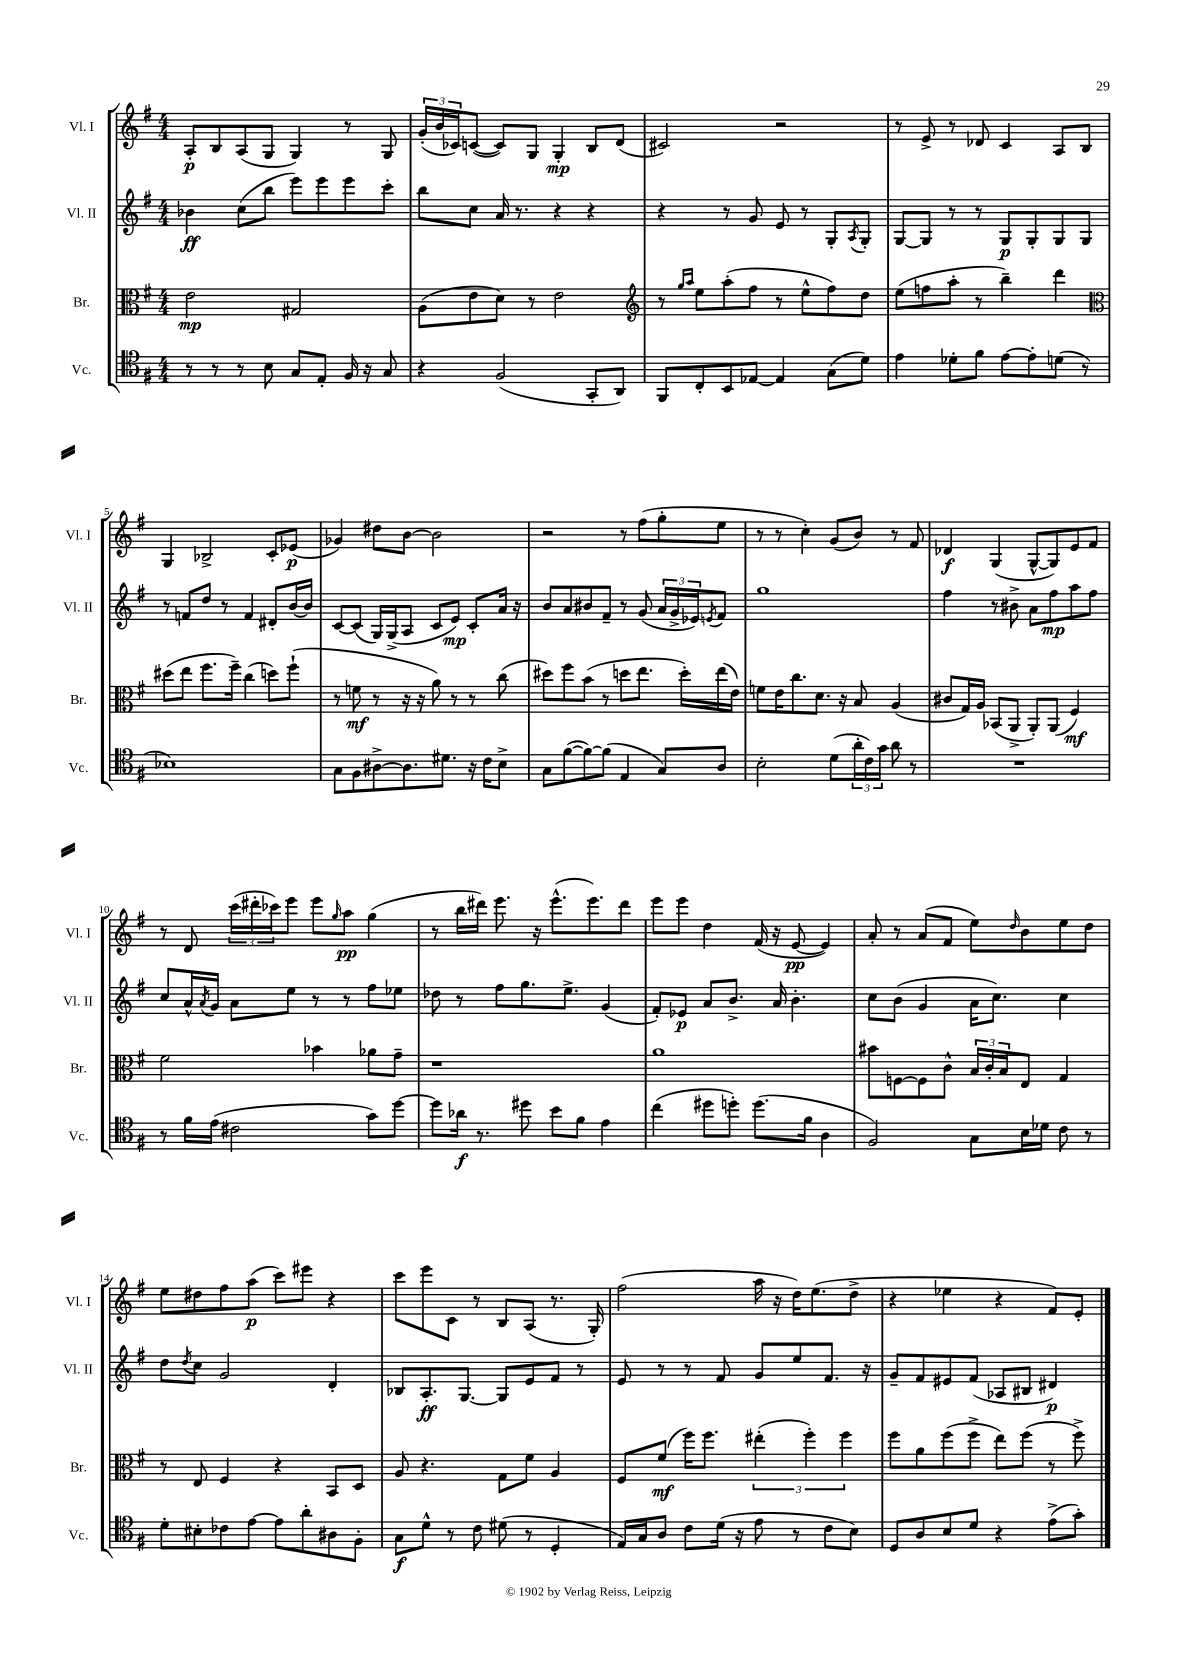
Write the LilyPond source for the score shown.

<<
\new StaffGroup <<
\new Staff = "s0" \with { instrumentName = "Vl. I" shortInstrumentName = "Vl. I" } {
    \clef treble \key g \major \numericTimeSignature \time 4/4
    a8-.\p b8 a8( g8 g4) r8 g8 |
    \tuplet 3/2 { g'16-.( b'16 ces'16) } c'8~( c'8) g8 g4-.\mp b8 d'8( |
    cis'2) r2 |
    r8 e'8-> r8 des'8 c'4 a8 b8 |
    g4 bes2-> c'8-. ees'8\p( |
    ges'4) dis''8 b'8~ b'2 |
    r2 r8 fis''8( g''8-. e''8 |
    r8 r8 c''4-.) g'8( b'8) r8 fis'8 |
    des'4\f g4( g8~-^ g8) e'8 fis'8 |
    r8 d'8 \tuplet 3/2 { c'''16( dis'''16-. ces'''16) } e'''8 e'''8 \grace { g''16 } a''8\pp g''4( |
    r8 b''16 dis'''16) e'''8. r16 e'''8.-^( e'''8.) dis'''8 |
    e'''8 e'''8 d''4 fis'16( r16 e'8~\pp e'4) |
    a'8-. r8 a'8( fis'8 e''8) \grace { d''16 } b'8 e''8 d''8 |
    e''8 dis''8 fis''8 a''8\p( c'''8) eis'''8 r4 |
    c'''8 e'''8 c'8 r8 b8 a8( r8. g16-.) |
    fis''2( a''16 r16 d''16) e''8.( d''8-> |
    r4 ees''4 r4 fis'8) e'8-. \bar "|." |
}
\new Staff = "s1" \with { instrumentName = "Vl. II" shortInstrumentName = "Vl. II" } {
    \clef treble \key g \major \numericTimeSignature \time 4/4
    bes'4\ff c''8( b''8 e'''8) e'''8 e'''8 c'''8-. |
    b''8 c''8 a'16 r8. r4 r4 |
    r4 r8 g'8 e'8 r8 g8-. \acciaccatura { a8 } g8-. |
    g8~ g8 r8 r8 g8\p g8-. g8 g8 |
    r8 f'8 d''8 r8 f'4 dis'8-. b'16~ b'16 |
    c'8~ c'8( g16) g16->( a8 c'8 e'8\mp) c'8-. a'16 r16 |
    b'8 a'8 bis'8 fis'8-- r8 g'8( \tuplet 3/2 { a'16 g'16-> ees'16) } \acciaccatura { e'8 } fis'8 |
    g''1 |
    fis''4 r8 bis'8-> a'8 fis''8\mp a''8 fis''8 |
    c''8 a'16-^ \acciaccatura { a'8 } g'16 a'8 e''8 r8 r8 fis''8 ees''8 |
    des''8 r8 fis''8 g''8. e''8.-> g'4( |
    fis'8-.) ees'8\p a'8 b'8.-> a'16 b'4.-. |
    c''8 b'8( g'4 a'16 c''8.) c''4 |
    d''8 \acciaccatura { d''8 } c''8 g'2 d'4-. |
    bes8 a8.-.\ff g8.~ g8 e'8 fis'8 r8 |
    e'8 r8 r8 fis'8 g'8 e''8 fis'8. r16 |
    g'8-- fis'8 eis'8 fis'8( aes8 bis8 dis'4\p) \bar "|." |
}
\new Staff = "s2" \with { instrumentName = "Br." shortInstrumentName = "Br." } {
    \clef alto \key g \major \numericTimeSignature \time 4/4
    e'2\mp gis2 |
    a8( e'8 d'8) r8 e'2 |
    \clef treble r8 \grace { g''16 a''16 } e''8 a''8-.( fis''8 r8 e''8-^ fis''8) d''8 |
    e''8( f''8 a''8-. r8 b''4--) d'''4 |
    \clef alto dis''8( e''8 fis''8. fis''16--) c''4( d''8) fis''8-!( |
    r8 f'8\mf r8 r16 r16 a'8) r8 r8 c''8( |
    dis''8) fis''8 b'8( r8 d''8 e''8. d''16-.) e''16( e'16) |
    f'8 e'16 c''8. d'8. r16 b8 a4( |
    cis'8 g16) a16 bes,8( a,8-> a,8-.) a,8( fis4\mf) |
    fis'2 bes'4 aes'8 g'8-- |
    r1 |
    a'1 |
    bis'8 f8~ f8 c'8-^ \tuplet 3/2 { b16 c'16-. b16 } e8 g4 |
    r8 e8 fis4 r4 b,8 d8 |
    a8 r4. g8 fis'8 a4 |
    fis8 fis'8\mf( fis''16) fis''8. \tuplet 3/2 { eis''4-.( fis''4-.) fis''4 } |
    fis''8 a'8 fis''8( fis''8-> e''8) fis''8( r8 fis''8->) \bar "|." |
}
\new Staff = "s3" \with { instrumentName = "Vc." shortInstrumentName = "Vc." } {
    \clef tenor \key g \major \numericTimeSignature \time 4/4
    r8 r8 r8 b8 g8 e8-. fis16 r16 g8 |
    r4 fis2( g,8-. a,8) |
    fis,8 c8-. b,8 ees8~ ees4 g8( d'8) |
    e'4 des'8-. fis'8 e'8~ e'8-. d'8( r8 |
    bes1) |
    g8 fis8 ais8~-> ais8. dis'8. r16 c'16 b8-> |
    g8 fis'8~( fis'8~) fis'8( e4 g8) a8 |
    b2-. d'8( \tuplet 3/2 { a'16-. c'16) g'16 } a'8 r8 |
    R1 |
    r8 fis'16 e'16( cis'2 g'8) d''8~ |
    d''8 aes'16\f r8. dis''8 b'8 fis'8 e'4 |
    c''4( dis''8 d''8-.) d''8.( fis'16 a4 |
    fis2) g8 b16 des'16 c'8 r8 |
    d'8-. bis8-. ces'8 e'8~ e'8 a'8-. ais8 fis8-. |
    g8\f d'8-^ r8 c'8 dis'8( r8 d4-. |
    e16) g16 a8 c'8 d'16( r16 e'8 r8 c'8 b8) |
    d8 a8 b8 d'8 r4 e'8->( g'8-.) \bar "|." |
}
>>
>>
